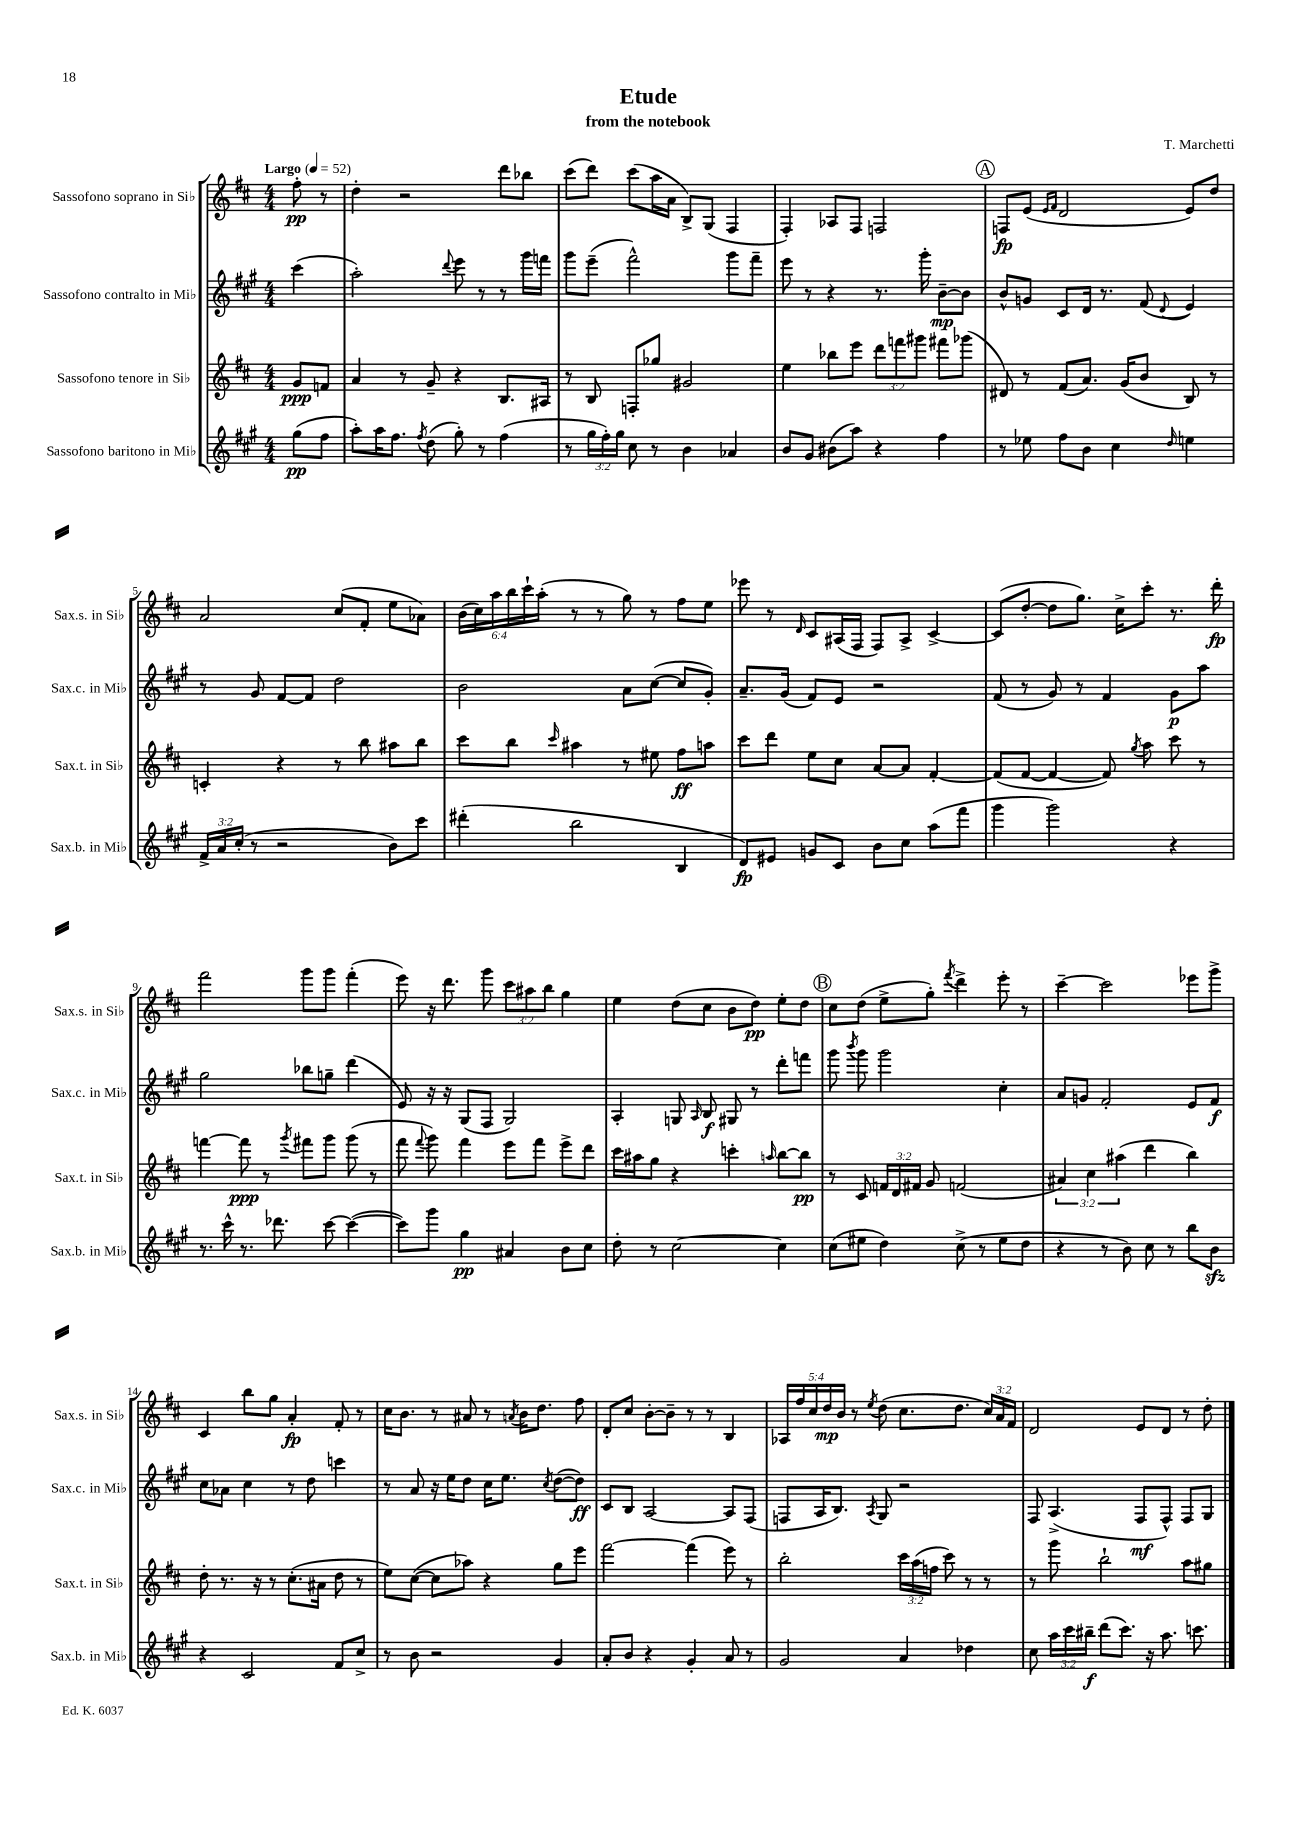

**kern	**dynam	**kern	**dynam	**kern	**dynam	**kern	**dynam
*part4	*part4	*part3	*part3	*part2	*part2	*part1	*part1
*staff4	*staff4	*staff3	*staff3	*staff2	*staff2	*staff1	*staff1
*I"Sassofono baritono in Mi♭	*	*I"Sassofono tenore in Si♭	*	*I"Sassofono contralto in Mi♭	*	*I"Sassofono soprano in Si♭	*
*I'Sax.b. in Mi♭	*	*I'Sax.t. in Si♭	*	*I'Sax.c. in Mi♭	*	*I'Sax.s. in Si♭	*
*clefG2	*	*clefG2	*	*clefG2	*	*clefG2	*
*k[f#c#g#]	*	*k[f#c#]	*	*k[f#c#g#]	*	*k[f#c#]	*
*M4/4	*	*M4/4	*	*M4/4	*	*M4/4	*
*MM52	*	*MM52	*	*MM52	*	*MM52	*
=	=	=	=	=	=	=	=
!	!	!	!	!	!	!LO:TX:a:B:t=Largo	!
(8gg#\L	pp	8g/L	ppp	(4ccc#\	.	8ff#'\	pp
8ff#\J	.	8fn/J	.	.	.	8r	.
=1	=1	=1	=1	=1	=1	=1	=1
8aa'\L)	.	4a/	.	2aa'\)	.	4dd'\	.
16aa\K	.	.	.	.	.	.	.
8.ff#\J	.	.	.	.	.	.	.
.	.	8r	.	.	.	2r	.
8qff#/	.	.	.	.	.	.	.
(8dd\	.	8g~/	.	.	.	.	.
.	.	.	.	8qqddd/	.	.	.
8gg#'\)	.	4r	.	8eee\	.	.	.
8r	.	.	.	8r	.	.	.
(4ff#\	.	8.B/L	.	8r	.	8ddd\L	.
.	.	.	.	16ggg#\LL	.	8bb-X\J	.
.	.	16A#X/Jk	.	16fffn\JJ	.	.	.
=2	=2	=2	=2	=2	=2	=2	=2
8r	.	8r	.	8ggg#\L	.	(8ccc#\L	.
24gg#\LL	.	8B/	.	(8eee~\J	.	8ddd\J)	.
24ff#'\)	.	.	.	.	.	.	.
24gg#\JJ	.	.	.	.	.	.	.
8cc#\	.	8Fn'/L	.	2fff#^^\)	.	(8ccc#\L	.
8r	.	8gg-X/J	.	.	.	16aa\L	.
.	.	.	.	.	.	16a\JJ	.
4b\	.	2g#X/	.	.	.	8B^/L)	.
.	.	.	.	.	.	(8G/J	.
4a-X/	.	.	.	8ggg#\L	.	4F#/	.
.	.	.	.	8fff#~\J	.	.	.
=3	=3	=3	=3	=3	=3	=3	=3
8b/L	.	4ee\	.	8eee\	.	4F#'/)	.
8g#/J	.	.	.	8r	.	.	.
(8b#X\L	.	8bb-X\L	.	4r	.	8A-X/L	.
8aa\J)	.	8eee\J	.	.	.	8F#/J	.
4r	.	12ddd\L	.	8.r	.	2Fn/	.
.	.	12fffn\	.	.	.	.	.
.	.	12ggg#X\J	.	.	.	.	.
.	.	.	.	16ggg#'\	.	.	.
4ff#\	.	8fff#X\L	.	[8b~\L	mp	.	.
.	.	(8ggg-X\J	.	8b\J]	.	.	.
!!LO:REH:place=s1:t=A
=4	=4	=4	=4	=4	=4	=4	=4
8r	.	8d#X/)	.	8b^^/L	.	8Fn/L	fp
8ee-X\	.	8r	.	8gn/J	.	(8e/J	.
.	.	.	.	.	.	16qqe/LL	.
.	.	.	.	.	.	16qqf#/JJ	.
8ff#\L	.	(8f#/L	.	8c#/L	.	2d/	.
8b\J	.	8.a/J)	.	16d/Jk	.	.	.
.	.	.	.	8.r	.	.	.
4cc#\	.	.	.	.	.	.	.
.	.	(16g/KL	.	.	.	.	.
.	.	8b/J	.	(8f#/	.	.	.
16qqdd/	.	.	.	8qqd/	.	.	.
4een\	.	8B/)	.	4e/)	.	8e/L)	.
.	.	8r	.	.	.	8dd/J	.
!!LO:LB:g=z
=5	=5	=5	=5	=5	=5	=5	=5
24f#^/LL	.	4cn'/	.	8r	.	2a/	.
24a/	.	.	.	.	.	.	.
(24cc#'/JJ	.	.	.	.	.	.	.
8r	.	.	.	8g#/	.	.	.
2r	.	4r	.	[8f#/L	.	.	.
.	.	.	.	8f#/J]	.	.	.
.	.	8r	.	2dd\	.	(8cc#/L	.
.	.	8bb\	.	.	.	8f#'/J	.
8b\L)	.	8aa#X\L	.	.	.	8ee\L	.
8ccc#\J	.	8bb\J	.	.	.	8a-X\J)	.
=6	=6	=6	=6	=6	=6	=6	=6
(4ddd#X'\	.	8ccc#\L	.	2b\	.	(24b\LL	.
.	.	.	.	.	.	24cc#\)	.
.	.	.	.	.	.	24aa\	.
.	.	8bb\J	.	.	.	24bb\	.
.	.	.	.	.	.	24ccc#`\	.
.	.	.	.	.	.	(24aa'\JJ	.
.	.	16qqccc#/	.	.	.	.	.
2bb\	.	4aa#X\	.	.	.	8r	.
.	.	.	.	.	.	8r	.
.	.	8r	.	8a\L	.	8gg\)	.
.	.	8ee#X\	.	([8cc#\J	.	8r	.
4B/	.	8ff#\L	ff	8cc#/L]	.	8ff#\L	.
.	.	8aan\J	.	8g#'/J)	.	8ee\J	.
=7	=7	=7	=7	=7	=7	=7	=7
8d/L)	fp	8ccc#\L	.	8.a~/L	.	8eee-X\	.
8e#X/J	.	8ddd\J	.	.	.	8r	.
.	.	.	.	(16g#/Jk	.	.	.
.	.	.	.	.	.	16qqd/	.
8gn/L	.	8ee\L	.	8f#/L)	.	8c#/L	.
8c#/J	.	8cc#\J	.	8e/J	.	(16A#X/L	.
.	.	.	.	.	.	16F#/JJ	.
8b\L	.	[8a/L	.	2r	.	8F#/L)	.
8cc#\J	.	8a/J]	.	.	.	8A#^/J	.
(8aa\L	.	[4f#'/	.	.	.	[4c#^/	.
8fff#\J	.	.	.	.	.	.	.
=8	=8	=8	=8	=8	=8	=8	=8
4ggg#\	.	(8f#/L]	.	(8f#/	.	(8c#/L]	.
.	.	[8f#/J	.	8r	.	[8dd'/J	.
2ggg#\)	.	4f#/_	.	8g#/)	.	8dd\L]	.
.	.	.	.	8r	.	8.gg\J)	.
.	.	8f#/])	.	4f#/	.	.	.
.	.	.	.	.	.	16cc#^\KL	.
.	.	8qgg/	.	.	.	.	.
.	.	8aa\	.	.	.	8ccc#'\J	.
4r	.	8ccc#\	.	8g#\L	p	8.r	.
.	.	8r	.	8aa\J	.	.	.
.	.	.	.	.	.	16ddd'\	fp
!!LO:LB:g=z
=9	=9	=9	=9	=9	=9	=9	=9
8.r	.	[4fffn\	.	2gg#\	.	2fff#\	.
16ccc#^^\	.	.	.	.	.	.	.
8.r	.	8fff\]	ppp	.	.	.	.
.	.	8r	.	.	.	.	.
8.ddd-X\	.	.	.	.	.	.	.
.	.	8qggg/	.	.	.	.	.
.	.	8fff#X\L	.	8bb-X\L	.	8ggg\L	.
[8ccc#\	.	8ggg\J	.	8ggn~\J	.	8ggg\J	.
(4ccc#\_	.	(8ggg\	.	(4ddd\	.	(4fff#'\	.
.	.	8r	.	.	.	.	.
=10	=10	=10	=10	=10	=10	=10	=10
8ccc#\L])	.	8fff#\	.	8e/)	.	8eee\)	.
.	.	8qqfff#/	.	.	.	.	.
8ggg#\J	.	8ggg\)	.	16r	.	16r	.
.	.	.	.	16r	.	8.ddd\	.
4gg#\	pp	4fff#\	.	(8G#/L	.	.	.
.	.	.	.	8F#/J	.	8ggg\	.
4a#X/	.	8eee\L	.	2G#/)	.	12ccc#\L	.
.	.	.	.	.	.	12aa#X\	.
.	.	8fff#\J	.	.	.	.	.
.	.	.	.	.	.	12bb\J	.
8b\L	.	8eee^\L	.	.	.	4gg\	.
8cc#\J	.	8ddd\J	.	.	.	.	.
=11	=11	=11	=11	=11	=11	=11	=11
8dd'\	.	16ccc#\LL	.	4A'/	.	4ee\	.
.	.	16aa#X\J	.	.	.	.	.
8r	.	8gg\J	.	.	.	.	.
[2cc#\	.	4r	.	8Gn/	.	(8dd\L	.
.	.	.	.	16qqA/	.	.	.
.	.	.	.	8B/	f	8cc#\J	.
.	.	4cccn'\	.	8G#X/	.	8b\L	.
.	.	.	.	8r	.	8dd\J)	pp
.	.	16qqaan/	.	.	.	.	.
4cc#\]	.	[8bb\L	.	8ddd'\L	.	8ee'\L	.
.	.	8bb\J]	pp	8fffn\J	.	8dd\J	.
!!LO:REH:place=s1:t=B
=12	=12	=12	=12	=12	=12	=12	=12
(8cc#\L	.	8r	.	8ggg#\	.	8cc#\L	.
.	.	.	.	8qbbb/	.	.	.
8ee#X\J	.	8c#/	.	8ggg#\	.	(8dd\J	.
4dd\)	.	24fn/LL	.	2ggg#\	.	8ee^\L	.
.	.	24d/	.	.	.	.	.
.	.	24f#X/JJ	.	.	.	.	.
.	.	8g/	.	.	.	8gg'\J)	.
.	.	.	.	.	.	8qfff#/	.
(8cc#^\	.	(2fn/	.	.	.	4ddd^\	.
8r	.	.	.	.	.	.	.
8ee#\L	.	.	.	4cc#'\	.	8eee'\	.
8dd\J	.	.	.	.	.	8r	.
=13	=13	=13	=13	=13	=13	=13	=13
4r	.	6a#X/)	.	8a/L	.	[4ccc#~\	.
.	.	.	.	8gn/J	.	.	.
.	.	6cc#\	.	.	.	.	.
8r	.	.	.	2f#'/	.	2ccc#\]	.
.	.	(6aa#X\	.	.	.	.	.
8b\)	.	.	.	.	.	.	.
8cc#\	.	4ddd\	.	.	.	.	.
8r	.	.	.	.	.	.	.
8bb\L	.	4bb\)	.	8e/L	.	8eee-X\L	.
8bzz\J	.	.	.	8f#/J	f	8ggg^\J	.
!!LO:LB:g=z
=14	=14	=14	=14	=14	=14	=14	=14
4r	.	8dd'\	.	8cc#\L	.	4c#/	.
.	.	8.r	.	8a-X\J	.	.	.
2c#/	.	.	.	4cc#\	.	8bb\L	.
.	.	16r	.	.	.	.	.
.	.	8r	.	.	.	8gg\J	.
.	.	(8.cc#'\L	.	8r	.	4a'/	fp
.	.	.	.	8dd\	.	.	.
.	.	16a#X\Jk	.	.	.	.	.
8f#/L	.	8dd\	.	4cccn\	.	8f#'/	.
8cc#^/J	.	8r	.	.	.	8r	.
=15	=15	=15	=15	=15	=15	=15	=15
8r	.	8ee\L)	.	8r	.	16cc#\KL	.
.	.	.	.	.	.	8.b\J	.
8b\	.	([8cc#\J	.	8a/	.	.	.
2r	.	8cc#\L]	.	16r	.	8r	.
.	.	.	.	16ee\KL	.	.	.
.	.	8aa-X\J)	.	8dd\J	.	8a#X/	.
.	.	4r	.	16cc#\KL	.	8r	.
.	.	.	.	8.ee\J	.	.	.
.	.	.	.	.	.	8qan/	.
.	.	.	.	.	.	16b\KL	.
.	.	.	.	.	.	8.dd\J	.
.	.	.	.	8qcc#/	.	.	.
4g#/	.	8gg\L	.	([8dd\L	.	.	.
.	.	8eee\J	.	8dd\J])	ff	8ff#\	.
=16	=16	=16	=16	=16	=16	=16	=16
8a'/L	.	[2fff#\	.	8c#/L	.	8d'/L	.
8b/J	.	.	.	8B/J	.	8cc#/J	.
4r	.	.	.	[2A/	.	[8b'\L	.
.	.	.	.	.	.	8b~\J]	.
4g#'/	.	(4fff#\]	.	.	.	8r	.
.	.	.	.	.	.	8r	.
8a/	.	8eee\)	.	8A/L]	.	4B/	.
8r	.	8r	.	(8F#/J	.	.	.
=17	=17	=17	=17	=17	=17	=17	=17
2g#/	.	2bb'\	.	8Fn/L	.	20A-X/LL	.
.	.	.	.	.	.	20ff#/	.
.	.	.	.	.	.	20cc#/	.
.	.	.	.	16A/K	.	.	.
.	.	.	.	.	.	20dd/	mp
.	.	.	.	8.B/J)	.	.	.
.	.	.	.	.	.	20b/JJ	.
.	.	.	.	.	.	8r	.
.	.	.	.	8qA/	.	8qee/	.
.	.	.	.	8G#/	.	(8dd\	.
4a/	.	24ccc#\LL	.	2r	.	8.cc#\L	.
.	.	(24aa\	.	.	.	.	.
.	.	24ffn\JJ	.	.	.	.	.
.	.	8ccc#\)	.	.	.	.	.
.	.	.	.	.	.	8.dd\J	.
4dd-X\	.	8r	.	.	.	.	.
.	.	8r	.	.	.	24cc#/LL)	.
.	.	.	.	.	.	24a/	.
.	.	.	.	.	.	24f#/JJ	.
=18	=18	=18	=18	=18	=18	=18	=18
8cc#\	.	8r	.	8F#/	.	2d/	.
24aa\LL	.	8ggg\	.	(4.A^/	.	.	.
24ccc#\	.	.	.	.	.	.	.
24bb#X~\JJ	f	.	.	.	.	.	.
(8ddd\L	.	2bb`\	.	.	.	.	.
8.ccc#\J)	.	.	.	.	.	.	.
.	.	.	.	8F#/L	mf	8e/L	.
16r	.	.	.	.	.	.	.
8.aa\	.	.	.	8F#^^/J)	.	8d/J	.
.	.	8aa\L	.	8F#/L	.	8r	.
8.cccn\	.	.	.	.	.	.	.
.	.	8gg#X\J	.	8G#/J	.	8dd'\	.
==	==	==	==	==	==	==	==
*-	*-	*-	*-	*-	*-	*-	*-
